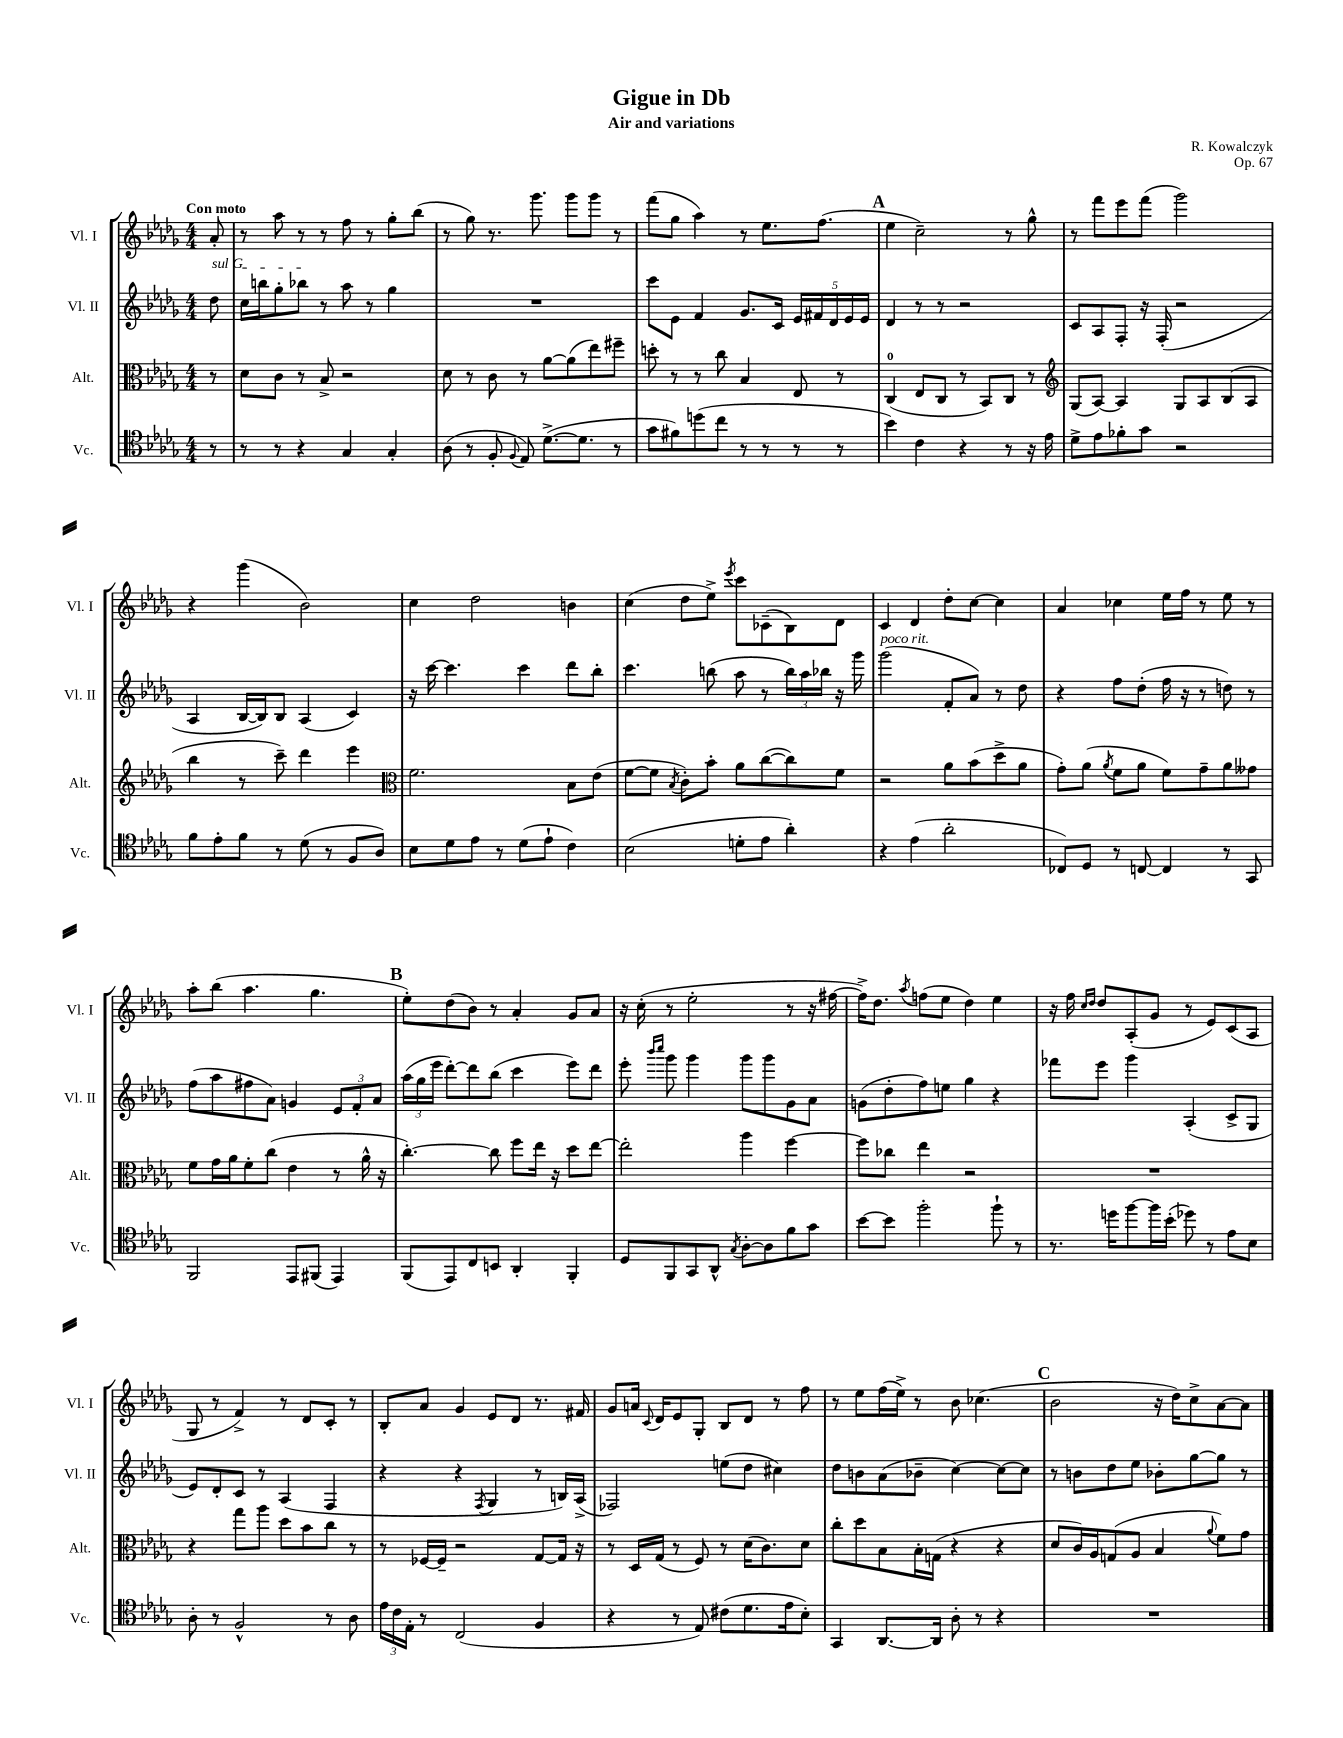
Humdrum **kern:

**kern	**kern	**kern	**kern
*staff4	*staff3	*staff2	*staff1
*clefC4	*clefC3	*clefG2	*clefG2
*k[b-e-a-d-g-]	*k[b-e-a-d-g-]	*k[b-e-a-d-g-]	*k[b-e-a-d-g-]
*M4/4	*M4/4	*M4/4	*M4/4
8r	8r	8dd-	8a-'
=	=	=	=
8r	8d-	16cc	8r
.	.	16bb	.
8r	8c	8gg-'	8aa-
4r	8r	8bb-	8r
.	8B-^	8r	8r
4G-	2r	8aa-	8ff
.	.	8r	8r
4G-'	.	4gg-	8gg-'
.	.	.	(8bb-
=	=	=	=
(8A-	8d-	1r	8r
8r	8r	.	8gg-)
8F'	8c	.	8.r
8qqF	.	.	.
8E-)	8r	.	.
.	.	.	8.ggg-
([8.d-^	[8a-	.	.
.	(8a-]	.	8ggg-
8.d-]	.	.	.
.	8ee-)	.	8ggg-
8r	8ff#~	.	8r
=	=	=	=
8g-	8dd'	8ccc	(8fff
8f#)	8r	8e-	8gg-
(8dd	8r	4f	4aa-)
8cc	8cc	.	.
8r	4B-	8.g-	8r
8r	.	.	8.ee-
.	.	16c	.
8r	8E-	20e-	.
.	.	20f#	.
.	.	.	(8.ff
.	.	20d-	.
8r	8r	.	.
.	.	20e-	.
.	.	20e-	.
=	=	=	=
4b-)	(4C	4d-	4ee-
4c	8E-	8r	2cc~)
.	8C	8r	.
4r	8r	2r	.
.	8BB-)	.	.
8r	8C	.	8r
16r	8r	.	8gg-^^
16e-	.	.	.
=	=	=	=
*	*clefG2	*	*
8d-^	(8G-	8c	8r
8e-	[8A-)	8A-	8fff
8f-'	4A-]	8F'	8eee-
8g-	.	16r	(8fff
.	.	(16F'	.
2r	8G-	2r	2ggg-)
.	8A-	.	.
.	(8B-	.	.
.	8A-	.	.
=	=	=	=
8f	4bb-	4A-	4r
8e-'	.	.	.
8f	8r	[16B-	(4ggg-
.	.	16B-])	.
8r	8ccc~)	8B-	.
(8d-	4ddd-	(4A-	2b-)
8r	.	.	.
8F	4eee-	4c)	.
8A-)	.	.	.
=	=	=	=
*	*clefC3	*	*
8B-	2.f	16r	4cc
.	.	[16ccc	.
8d-	.	4.ccc]	.
8e-	.	.	2dd-
8r	.	.	.
(8d-	.	4ccc	.
8e-`	.	.	.
4c)	8B-	8ddd-	4b
.	(8e-	8bb-'	.
=	=	=	=
(2B-	[8f	4.ccc	(4cc
.	8f]	.	.
.	8qB-	.	.
.	8c')	.	8dd-
.	8b-'	(8bb	8ee-^)
.	.	.	8qeee-
8d'	8a-	8aa-	8ccc
8e-	([8cc	8r	(8c-~
4a-')	8cc])	24bb)	8B-)
.	.	24aa-	.
.	.	24bb-	.
.	8f	16r	8d-
.	.	16ggg-	.
=	=	=	=
4r	2r	(2ggg-	4c
(4e-	.	.	4d-
2a-'	8a-	8f'	8dd-'
.	(8b-	8a-)	[8cc
.	8dd-^	8r	4cc]
.	8a-	8dd-	.
=	=	=	=
8C-)	8g-')	4r	4a-
8D-	(8a-	.	.
.	8qa-	.	.
8r	8f	8ff	4cc-
[8C	8a-	(8dd-'	.
4C]	8f)	16ff	16ee-
.	.	16r	16ff
.	8g-~	8r	8r
8r	8a-	8dd)	8ee-
8GG-	8g--	8r	8r
=	=	=	=
2FF	8f	(8ff	8aa-'
.	16g-	8aa-	(8bb-
.	16a-	.	.
.	8f'	8ff#	4.aa-
.	(8cc	8a-)	.
8EE-	4e-	4g	.
(8FF#	.	.	4.gg-
4EE-)	8r	12e-	.
.	.	12f'	.
.	16a-^^	.	.
.	.	12a-	.
.	16r	.	.
=	=	=	=
(8FF	[4.cc')	(24aa-	8ee-')
.	.	24gg-	.
.	.	24eee-	.
8EE-)	.	[8ddd-')	(8dd-
8C	.	8ddd-]	8b-)
8BB	8cc]	(8bb-	8r
4AA-'	8ff	4ccc	4a-'
.	16ee-	.	.
.	16r	.	.
4FF'	8dd-	8eee-)	8g-
.	[8ee-	8ddd-	8a-
=	=	=	=
8D-	2ee-']	8eee-'	16r
.	.	.	(16cc'
.	.	16qqbbb-	.
.	.	16qqcccc	.
8FF	.	8ggg-	8r
8GG-	.	4ggg-	2ee-'
8AA-^^	.	.	.
8qG-	.	.	.
[8A-'	4aa-	8ggg-	.
8A-]	.	8ggg-	.
8f	[4ff	8g-	8r
8g-	.	8a-	16r
.	.	.	[16ff#
=	=	=	=
[8b-	8ff]	(8g	16ff#^])
.	.	.	8.dd-
8b-]	8cc-	8dd-'	.
.	.	.	8qaa-
2ff'	4ee-	8ff)	(8ff
.	.	8ee	8ee-
.	2r	4gg-	4dd-)
8ff`	.	4r	4ee-
8r	.	.	.
=	=	=	=
8.r	1r	8fff-	16r
.	.	.	16ff
.	.	.	16qqcc
.	.	.	16qqdd-
.	.	8eee-	8dd-
16dd	.	.	.
[8ff	.	4ggg-	(8A-'
16ff]	.	.	8g-
(16b-'	.	.	.
8dd-)	.	(4A-'	8r
8r	.	.	8e-)
8e-	.	8c^	(8c
8B-	.	8G-	8A-
=	=	=	=
8A-'	4r	8e-)	8G-
8r	.	8d-'	8r
2F^^	8gg-	8c	4f^)
.	8aa-	8r	.
.	8dd-	(4A-	8r
.	8b-	.	8d-
8r	8cc	4F	8c'
8A-	8r	.	8r
=	=	=	=
24e-	8r	4r	8B-'
24c	.	.	.
24E-'	.	.	.
8r	[16F-	.	8a-
.	16F-~]	.	.
(2C	2r	4r	4g-
.	.	8qF	.
.	.	4G-	8e-
.	.	.	8d-
4F	[8G-	8r	8.r
.	16G-]	16B)	.
.	16r	(16A-^	16f#
=	=	=	=
4r	8r	2F-)	8g-
.	16D-	.	16a
.	.	.	8qqc
.	(16G-	.	16d-
8r	8r	.	8e-
8E-)	8F)	.	8G-'
(8c#	8r	(8ee	8B-
8.d-	(16d-	8dd-	8d-
.	8.c)	.	.
.	.	4cc#)	8r
16e-	.	.	.
8B-')	8d-	.	8ff
=	=	=	=
4GG-	8cc'	8dd-	8r
.	8dd-	8b	8ee-
[8.AA-	8B-	(8a-	(16ff
.	.	.	16ee-^)
.	16B-'	8b-~	8r
16AA-]	(16G	.	.
8A-'	4r	[4cc)	8b-
8r	.	.	(4.cc-
4r	4r	8cc_	.
.	.	8cc]	.
=	=	=	=
1r	8d-	8r	2b-
.	16c)	8b	.
.	16A-	.	.
.	(8G	8dd-	.
.	8A-	8ee-	.
.	4B-	8b-'	16r
.	.	.	16dd-)
.	.	[8gg-	8cc^
.	8qqa-	.	.
.	8f)	8gg-]	[8a-
.	8g-	8r	8a-]
==	==	==	==
*-	*-	*-	*-
